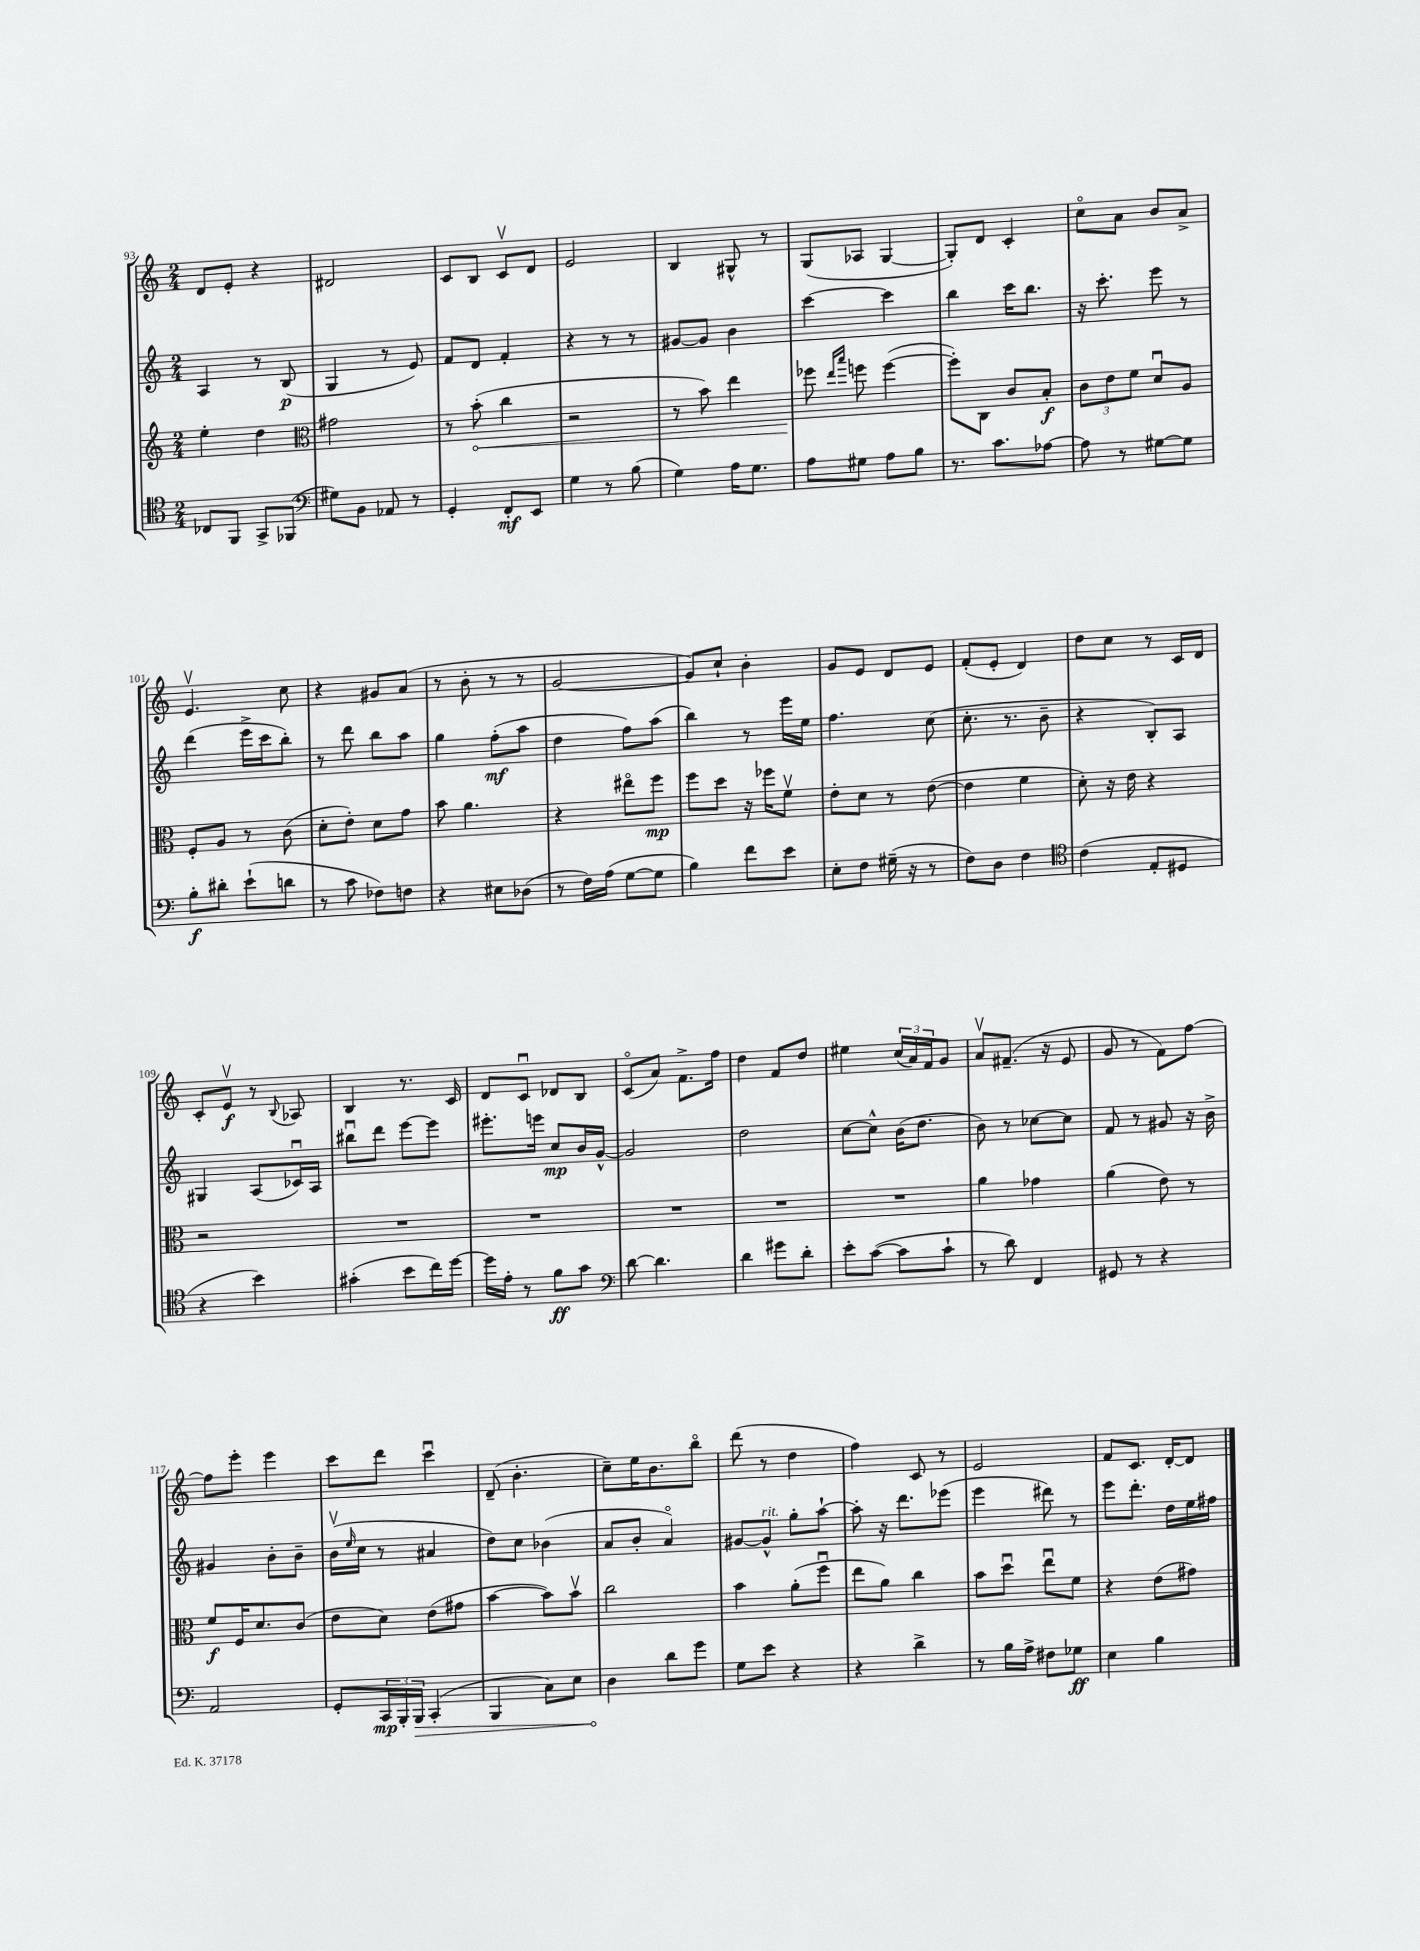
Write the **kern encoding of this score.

**kern	**dynam	**kern	**dynam	**kern	**dynam	**kern	**dynam
*part4	*part4	*part3	*part3	*part2	*part2	*part1	*part1
*staff4	*staff4	*staff3	*staff3	*staff2	*staff2	*staff1	*staff1
*clefC4	*	*clefG2	*	*clefG2	*	*clefG2	*
*k[]	*	*k[]	*	*k[]	*	*k[]	*
*M2/4	*	*M2/4	*	*M2/4	*	*M2/4	*
=93	=93	=93	=93	=93	=93	=93	=93
8C-X/L	.	4ee'\	.	4A/	.	8d/L	.
8FF/J	.	.	.	.	.	8e'/J	.
8GG^/L	.	4dd\	.	8r	.	4r	.
(8FF-X/J	.	.	.	(8B/	p	.	.
=94	=94	=94	=94	=94	=94	=94	=94
*clefF4	*	*clefC3	*	*	*	*	*
8G#X\L)	.	2g#X\	.	4G/	.	2d#X/	.
8BB\J	.	.	.	.	.	.	.
8AA-X/	.	.	.	8r	.	.	.
8r	.	.	.	8e/)	.	.	.
=95	=95	=95	=95	=95	=95	=95	=95
4GG'/	.	8r	.	8f/L	.	8c/L	.
!	!	!	!LO:HP:b	!	!	!	!
.	.	(8b'\	<	8d/J	.	8B/J	.
8FF'/L	mf	4cc\	.	4f'/	.	8cv/L	.
8EE/J	.	.	.	.	.	8d/J	.
=96	=96	=96	=96	=96	=96	=96	=96
4G\	.	2r	.	4r	.	2e/	.
8r	.	.	.	8r	.	.	.
(8B\	.	.	.	8r	.	.	.
=97	=97	=97	=97	=97	=97	=97	=97
4G\)	.	8r	.	[8g#X/L	.	4B/	.
.	.	8b\)	.	8g#/J]	.	.	.
16A\KL	.	4ee\	.	4b\	.	8G#X^^/	.
8.G\J	.	.	.	.	.	.	.
.	.	.	.	.	.	8r	.
=98	=98	=98	=98	=98	=98	=98	=98
8A\L	.	8ff-X\	.	[4ccc\	.	(8G/L	.
.	.	16qqee/LL	.	.	.	.	.
.	.	16qqbb/JJ	.	.	.	.	.
8G#X\J	.	8ffn\	[	.	.	8A-X/J	.
8A\L	.	([4ff\	.	4ccc\]	.	[4G/	.
8B\J	.	.	.	.	.	.	.
=99	=99	=99	=99	=99	=99	=99	=99
8.r	.	8ff'\L])	.	4bb\	.	8G'/L])	.
.	.	8C\J	.	.	.	8d/J	.
8.c\L	.	.	.	.	.	.	.
.	.	8c/L	.	16ccc\KL	.	4c'/	.
.	.	.	.	8.bb\J	.	.	.
[8A-X\J	.	8B'/J	f	.	.	.	.
=100	=100	=100	=100	=100	=100	=100	=100
8A-\]	.	12c\L	.	16r	.	8cc\L	.
.	.	.	.	8.ccc'\	.	.	.
.	.	12e\	.	.	.	.	.
8r	.	.	.	.	.	8a\J	.
.	.	12f\J	.	.	.	.	.
[8G#X\L	.	8du/L	.	8eee\	.	8b/L	.
8G#\J]	.	8A/J	.	8r	.	8a^/J	.
!!LO:LB:g=z
=101	=101	=101	=101	=101	=101	=101	=101
8B'\L	f	8F'/L	.	(4ddd\	.	4.ev/	.
8d#X'\J	.	8A/J	.	.	.	.	.
(8e`\L	.	8r	.	16eee^\LL	.	.	.
.	.	.	.	16ccc\J	.	.	.
8dn\J	.	(8c\	.	8bb'\J)	.	8cc\	.
=102	=102	=102	=102	=102	=102	=102	=102
8r	.	8d'\L	.	8r	.	4r	.
8c\	.	8e'\J)	.	8ddd\	.	.	.
8F-X\L)	.	8d\L	.	8bb\L	.	8g#X/L	.
8Fn\J	.	8g\J	.	8aa\J	.	(8a/J	.
=103	=103	=103	=103	=103	=103	=103	=103
4r	.	8b\	.	4gg\	.	8r	.
.	.	4.a\	.	.	.	8b'\	.
8E#X\L	.	.	.	(8ff'\L	mf	8r	.
(8D-X\J	.	.	.	8aa\J	.	8r	.
=104	=104	=104	=104	=104	=104	=104	=104
8r	.	4r	.	4dd\	.	[2g/	.
16F\LL)	.	.	.	.	.	.	.
(16A\JJ	.	.	.	.	.	.	.
[8G\L	.	8ee#X\L	.	8ff\L)	.	.	.
8G\J]	.	8ff\J	mp	(8aa\J	.	.	.
=105	=105	=105	=105	=105	=105	=105	=105
4B\)	.	8ff\L	.	4bb\)	.	8g/L])	.
.	.	8dd\J	.	.	.	8cc`/J	.
8f\L	.	16r	.	8r	.	4b'\	.
.	.	16ff-X\KL	.	.	.	.	.
8e\J	.	8fv\J	.	16eee\LL	.	.	.
.	.	.	.	16ee\JJ	.	.	.
=106	=106	=106	=106	=106	=106	=106	=106
8E'\L	.	8e'\L	.	4.ff\	.	8g/L	.
8F\J	.	8d\J	.	.	.	8e/J	.
(16G#X~\	.	8r	.	.	.	8d/L	.
16r	.	.	.	.	.	.	.
8r	.	([8e\	.	(8cc\	.	8e/J	.
=107	=107	=107	=107	=107	=107	=107	=107
8F\L)	.	4e\]	.	8.cc'\	.	(8f'/L	.
8D\J	.	.	.	.	.	8e'/J	.
.	.	.	.	8.r	.	.	.
4F\	.	4f\	.	.	.	4d/)	.
.	.	.	.	8b~\	.	.	.
=108	=108	=108	=108	=108	=108	=108	=108
*clefC4	*	*	*	*	*	*	*
(4c\	.	8d'\)	.	4r	.	8dd\L	.
.	.	16r	.	.	.	8cc\J	.
.	.	16e\	.	.	.	.	.
8E'/L	.	4r	.	8B'/L)	.	8r	.
8D#X/J	.	.	.	8A/J	.	16c/LL	.
.	.	.	.	.	.	16d/JJ	.
!!LO:LB:g=z
=109	=109	=109	=109	=109	=109	=109	=109
4r	.	2r	.	4G#X/	.	8c'/L	.
.	.	.	.	.	.	8ev/J	f
4b\)	.	.	.	(8A/L	.	8r	.
.	.	.	.	.	.	8qqB/	.
.	.	.	.	16c-Xu/L)	.	8A-X/	.
.	.	.	.	16A/JJ	.	.	.
=110	=110	=110	=110	=110	=110	=110	=110
(4g#X'\	.	2r	.	8bb#Xu\L	.	4B/	.
.	.	.	.	8ddd\J	.	.	.
8b\L	.	.	.	[8eee\L	.	8.r	.
16cc\L)	.	.	.	8eee\J]	.	.	.
[16dd\JJ	.	.	.	.	.	16c/	.
=111	=111	=111	=111	=111	=111	=111	=111
16dd\LL]	.	2r	.	8.eee#X'\L	.	8d/L	.
16e'\JJ	.	.	.	.	.	.	.
8r	.	.	.	.	.	8cu/J	.
.	.	.	.	16eeen\Jk	.	.	.
8f\L	ff	.	.	8cc/L	mp	8d-X/L	.
8g\J	.	.	.	16b/L	.	8B/J	.
.	.	.	.	[16g^^/JJ	.	.	.
=112	=112	=112	=112	=112	=112	=112	=112
*clefF4	*	*	*	*	*	*	*
[8d\	.	2r	.	2g/]	.	(8c/L	.
4.d\]	.	.	.	.	.	8a/J)	.
.	.	.	.	.	.	8.f^\L	.
.	.	.	.	.	.	16ff\Jk	.
=113	=113	=113	=113	=113	=113	=113	=113
4d\	.	2r	.	2dd\	.	4dd\	.
8g#X\L	.	.	.	.	.	8f/L	.
8d'\J	.	.	.	.	.	8dd/J	.
=114	=114	=114	=114	=114	=114	=114	=114
8e'\L	.	2r	.	[8cc\L	.	4ee#X\	.
([8c\J	.	.	.	8cc^^\J]	.	.	.
8c\L]	.	.	.	(16b\KL	.	(24cc/LL	.
.	.	.	.	.	.	24a/)	.
.	.	.	.	8.dd\J	.	.	.
.	.	.	.	.	.	24f/J	.
8c`\J	.	.	.	.	.	8g/J	.
=115	=115	=115	=115	=115	=115	=115	=115
8r	.	4a\	.	8b\)	.	8av/L	.
8d\)	.	.	.	8r	.	(8.f#X~/J	.
4FF/	.	4g-X\	.	[8cc-X\L	.	.	.
.	.	.	.	.	.	16r	.
.	.	.	.	8cc-\J]	.	8e/	.
=116	=116	=116	=116	=116	=116	=116	=116
8GG#X/	.	(4a\	.	8f/	.	8g/	.
8r	.	.	.	8r	.	8r	.
4r	.	8e\)	.	8g#X/	.	8f\L)	.
.	.	8r	.	16r	.	[8ff\J	.
.	.	.	.	16b^\	.	.	.
!!LO:LB:g=z
=117	=117	=117	=117	=117	=117	=117	=117
2AA/	.	8f/L	f	4g#X/	.	8ff\L]	.
.	.	16F/K	.	.	.	8eee'\J	.
.	.	8.d/	.	.	.	.	.
.	.	.	.	8b'\L	.	4eee\	.
.	.	(8c/J	.	8b~\J	.	.	.
=118	=118	=118	=118	=118	=118	=118	=118
8GG'/L	.	8e\L	.	(16bv\LL	.	8ccc\L	.
.	.	.	.	16qqee/	.	.	.
.	.	.	.	16cc\JJ	.	.	.
24CC/L	mp	8d\J)	.	8r	.	8ddd\J	.
24BBB'/	.	.	.	.	.	.	.
!	!LO:HP:b	!	!	!	!	!	!
24BBB/JJ	>	.	.	.	.	.	.
(4CC'/	.	(8e\L	.	4a#X/	.	4cccu\	.
.	.	8g#X\J	.	.	.	.	.
=119	=119	=119	=119	=119	=119	=119	=119
4BBB/	.	[4b\	.	8dd\L)	.	(8d~/	.
.	.	.	.	8cc\J	.	4.b'\	.
8C\L)	.	8b\L])	.	(4b-X\	.	.	.
8E\J	.	8bv\J	.	.	.	.	.
=120	=120	=120	=120	=120	=120	=120	=120
4D\	.	2cc\	.	8a/L	.	8cc~\L)	.
.	.	.	.	8b'/J	.	16ee\K	.
.	.	.	.	.	.	8.b\	.
8d\L	]	.	.	4a/)	.	.	.
8g\J	.	.	.	.	.	8bb\J	.
=121	=121	=121	=121	=121	=121	=121	=121
8G\L	.	4b\	.	[8g#X/L	.	(8ddd\	.
!	!	!	!	!LO:TX:a:i:t=rit.	!	!	!
8e\J	.	.	.	8g#^^/J]	.	8r	.
4r	.	(8a'\L	.	8gg'\L	.	4dd\	.
.	.	8ffu\J	.	[8aa`\J	.	.	.
=122	=122	=122	=122	=122	=122	=122	=122
4r	.	8ee\L	.	8aa'\]	.	4ff\)	.
.	.	8a\J)	.	16r	.	.	.
.	.	.	.	8.ddd\L	.	.	.
4d^\	.	4cc\	.	.	.	8c/	.
.	.	.	.	(8eee-X\J	.	8r	.
=123	=123	=123	=123	=123	=123	=123	=123
8r	.	8b\L	.	4eee\	.	2e/	.
16B\LL	.	8ddu\J	.	.	.	.	.
16A^\JJ	.	.	.	.	.	.	.
8F#X\L	.	8eeu\L	.	8ddd#X\)	.	.	.
8G-X\J	ff	8f\J	.	8r	.	.	.
=124	=124	=124	=124	=124	=124	=124	=124
4E\	.	4r	.	8eee\L	.	8f/L	.
.	.	.	.	8.ddd'\J	.	8.c/J	.
4B\	.	(8e\L	.	.	.	.	.
.	.	.	.	16dd\LL	.	[16d'/KL	.
.	.	8g#X\J)	.	16ee\	.	8d/J]	.
.	.	.	.	16ff#X\JJ	.	.	.
==	==	==	==	==	==	==	==
*-	*-	*-	*-	*-	*-	*-	*-
